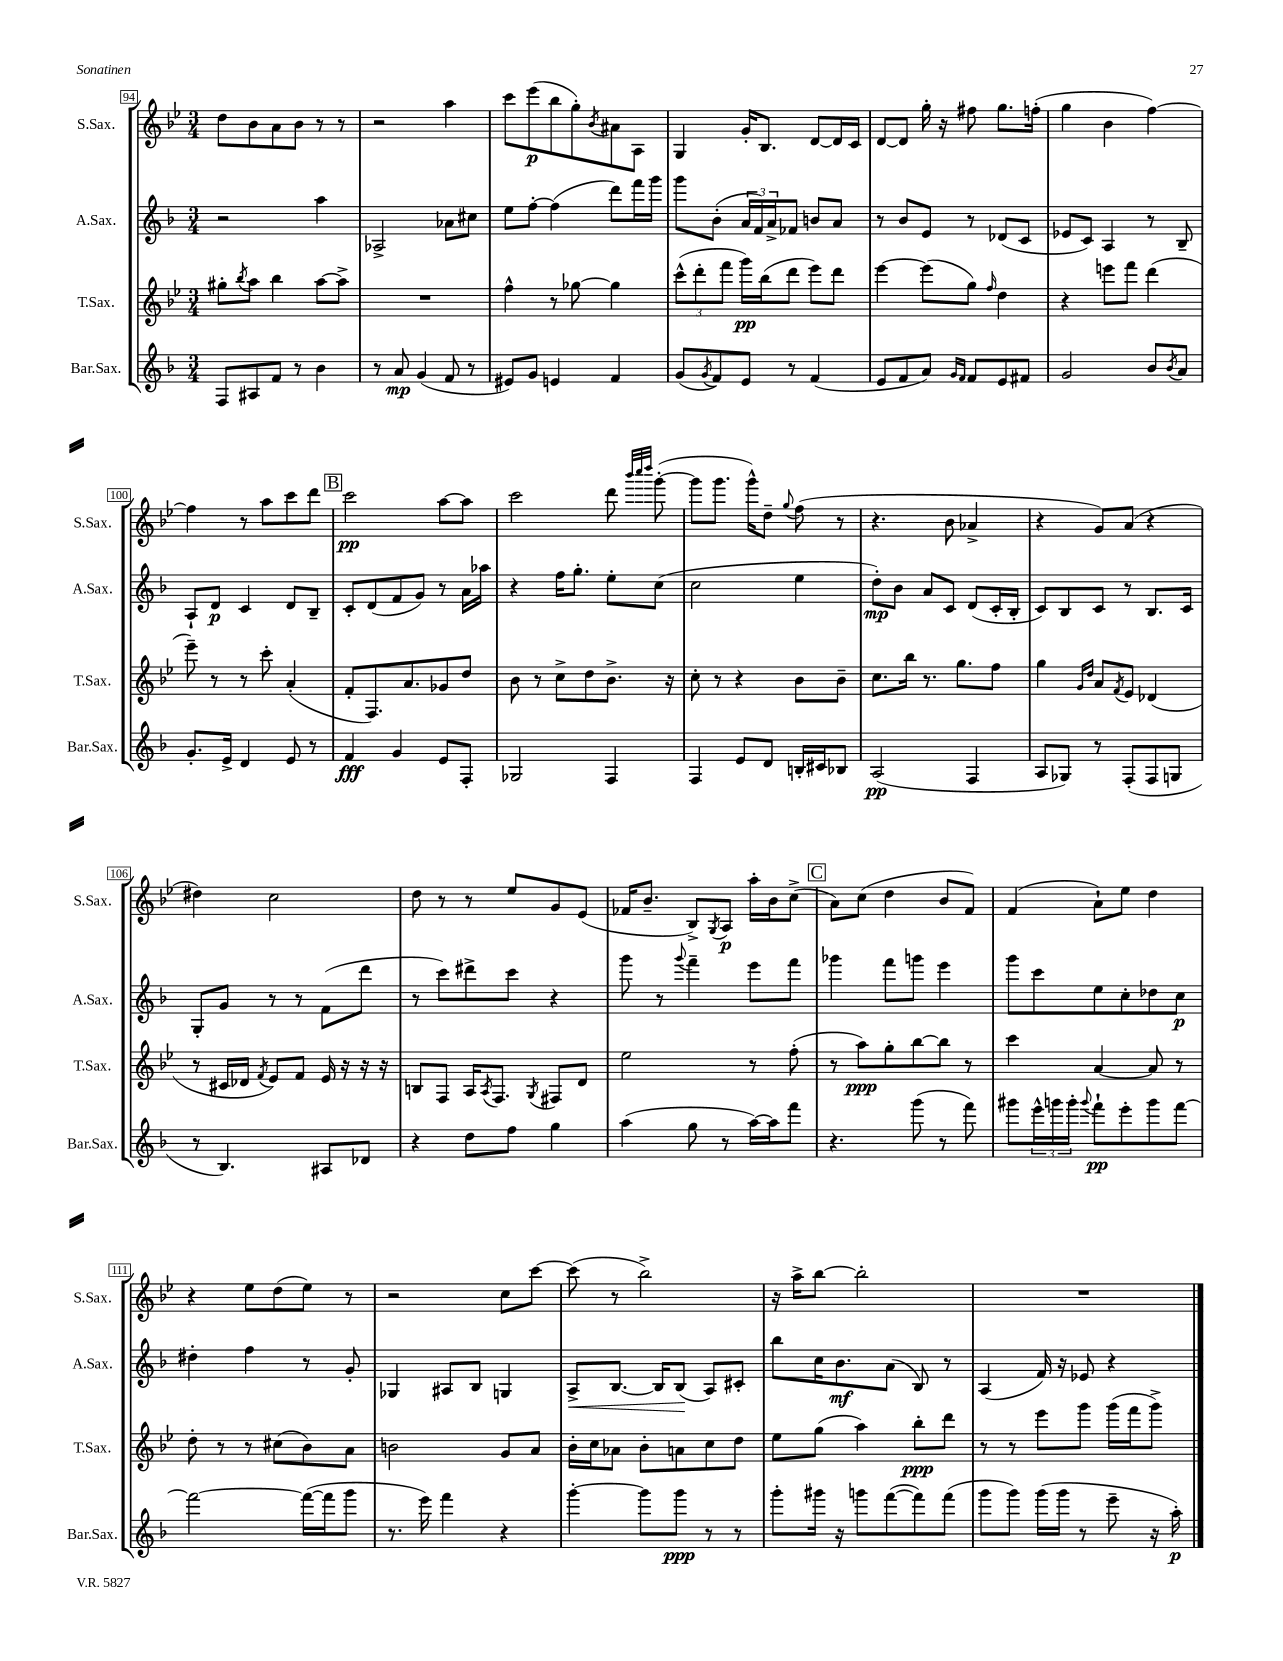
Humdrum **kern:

**kern	**kern	**kern	**kern
*staff4	*staff3	*staff2	*staff1
*clefG2	*clefG2	*clefG2	*clefG2
*k[b-]	*k[b-e-]	*k[b-]	*k[b-e-]
*M3/4	*M3/4	*M3/4	*M3/4
8F	8gg#'	2r	8dd
.	8qbb-	.	.
8A#	8aa	.	8b-
8f	4bb-	.	8a
8r	.	.	8b-
4b-	[8aa	4aa	8r
.	8aa^]	.	8r
=	=	=	=
8r	2.r	2A-^	2r
8a	.	.	.
(4g	.	.	.
8f	.	8a-	4aa
8r	.	8cc#	.
=	=	=	=
8e#)	4ff^^	8ee	8ccc
8g	.	[8ff'	(8eee-
4e	8r	(4ff]	8bb-
.	[8gg-	.	8gg')
.	.	.	8qb-
4f	4gg-]	8ddd)	8a#
.	.	16fff	8A
.	.	16ggg	.
=	=	=	=
(8g	(12ccc^^	8ggg	4G
.	12ddd'	.	.
8qg	.	.	.
8f)	.	(8b-'	.
.	12fff	.	.
8e	16ggg)	24a	16g'
.	.	24f)	.
.	(16bb-	.	8.B-
.	.	24a^	.
8r	8ddd	8f-	.
(4f	8eee-)	8b	[8d
.	8ddd	8a	16d]
.	.	.	16c
=	=	=	=
8e	[4eee-	8r	[8d
8f	.	8b-	8d]
8a)	(8eee-]	8e	16gg'
.	.	.	16r
16qqg	.	.	.
16qqf	.	.	.
8f	8gg)	8r	8ff#
.	16qqff	.	.
8e	4dd	(8d-	8.gg
8f#	.	8c	.
.	.	.	(16ff'
=	=	=	=
2g	4r	8e-	4gg
.	.	8c)	.
.	8eee	4A	4b-
.	8fff	.	.
8b-	(4ddd	8r	[4ff)
8qb-	.	.	.
8a	.	8B-~	.
=	=	=	=
8.g'	8eee-~)	8A`	4ff]
.	8r	8d	.
16e^	.	.	.
4d	8r	4c	8r
.	8ccc'	.	8aa
8e	(4a'	8d	8ccc
8r	.	8B-~	8ddd
=	=	=	=
4f	8f'	8c'	2ccc
.	8.F)	(8d	.
4g	.	8f	.
.	8.a	.	.
.	.	8g)	.
8e	8g-	8r	[8aa
8F'	8dd	16a	8aa]
.	.	16aa-	.
=	=	=	=
2G-	8b-	4r	2ccc
.	8r	.	.
.	8cc^	16ff	.
.	.	8.gg'	.
.	8dd	.	.
4F	8.b-^	8ee'	8ddd
.	.	.	32qqbbb-
.	.	.	32qqcccc
.	.	.	32qqdddd
.	.	(8cc	([8ggg'
.	16r	.	.
=	=	=	=
4F	8cc'	2cc	8ggg]
.	8r	.	8.ggg
8e	4r	.	.
.	.	.	16ggg^^)
8d	.	.	8dd~
.	.	.	8qqgg
16B'	8b-	4ee	(8ff
16c#	.	.	.
8B-	8b-~	.	8r
=	=	=	=
(2A	8.cc	8dd')	4.r
.	.	8b-	.
.	16bb-	.	.
.	8.r	8a	.
.	.	8c	8b-
.	8.gg	.	.
4F	.	(8d	4a-^
.	8ff	16c'	.
.	.	16B-'	.
=	=	=	=
8A	4gg	8c)	4r
8G-)	.	8B-	.
.	16qqg	.	.
.	16qqdd	.	.
8r	8a	8c	8g)
.	8qf	.	.
(8F'	8e-	8r	(8a
8F	(4d-	8.B-	4r
8G	.	.	.
.	.	16c	.
=	=	=	=
8r	8r	8G'	4dd#)
4.B-)	16c#	8g	.
.	16d-	.	.
.	8qf	.	.
.	8e-)	8r	2cc
.	8f	8r	.
8A#	16e-	(8f	.
.	16r	.	.
8d-	16r	8ddd	.
.	16r	.	.
=	=	=	=
4r	8B	8r	8dd
.	8F	8ccc)	8r
8dd	16A	8ddd#^	8r
.	8qA	.	.
.	8.F	.	.
8ff	.	8ccc	8ee-
.	8qG	.	.
4gg	8F#	4r	8g
.	8d	.	(8e-
=	=	=	=
(4aa	2ee-	8ggg	16f-
.	.	.	8.b-~
.	.	8r	.
.	.	8qqggg	.
8gg	.	4fff~	8B-^)
.	.	.	8qG
8r	.	.	8A
[16aa)	8r	8eee	16aa'
16aa]	.	.	16b-
8fff	(8ff'	8fff	(8cc^
=	=	=	=
4.r	8r	4ggg-	8a)
.	8aa)	.	(8cc
.	8gg'	8fff	4dd
(8ggg	[8bb-	8ggg	.
8r	8bb-]	4eee	8b-
8fff)	8r	.	8f)
=	=	=	=
8ggg#	4ccc	8ggg	(4f
24eee^^	.	8ccc	.
24ggg	.	.	.
24ggg'	.	.	.
8qqggg	.	.	.
8fff`	[4a	8ee	8a`)
8eee'	.	8cc'	8ee-
8ggg	8a]	8dd-	4dd
[8fff	8r	8cc	.
=	=	=	=
2fff_	8dd'	4dd#'	4r
.	8r	.	.
.	8r	4ff	8ee-
.	(8cc#	.	(8dd
(16fff_	8b-)	8r	8ee-)
16fff]	.	.	.
8ggg	8a	8g'	8r
=	=	=	=
8.r	2b	4G-	2r
16eee)	.	.	.
4fff	.	8A#	.
.	.	8B-	.
4r	8g	4G	8cc
.	8a	.	[8ccc
=	=	=	=
[4ggg'	16b-'	8A^	(8ccc]
.	16cc	.	.
.	8a-	[8.B-	8r
8ggg]	8b-'	.	2bb-^)
.	.	16B-]	.
8ggg	8a	(8B-	.
8r	8cc	8A)	.
8r	8dd	8c#'	.
=	=	=	=
8ggg'	8ee-	8bb-	16r
.	.	.	16aa^
16ggg#	(8gg	16cc	[8bb-
16r	.	8.b-	.
8ggg	4aa)	.	2bb-']
([8fff	.	(8a	.
8fff])	8bb-'	8B-)	.
(8fff	8ddd	8r	.
=	=	=	=
8ggg	8r	(4A	2.r
8ggg)	8r	.	.
(16ggg	8eee-	16f)	.
16ggg	.	16r	.
8r	8ggg	8e-	.
8eee~	(16ggg	4r	.
.	16fff	.	.
16r	8ggg^)	.	.
16aa')	.	.	.
==	==	==	==
*-	*-	*-	*-
